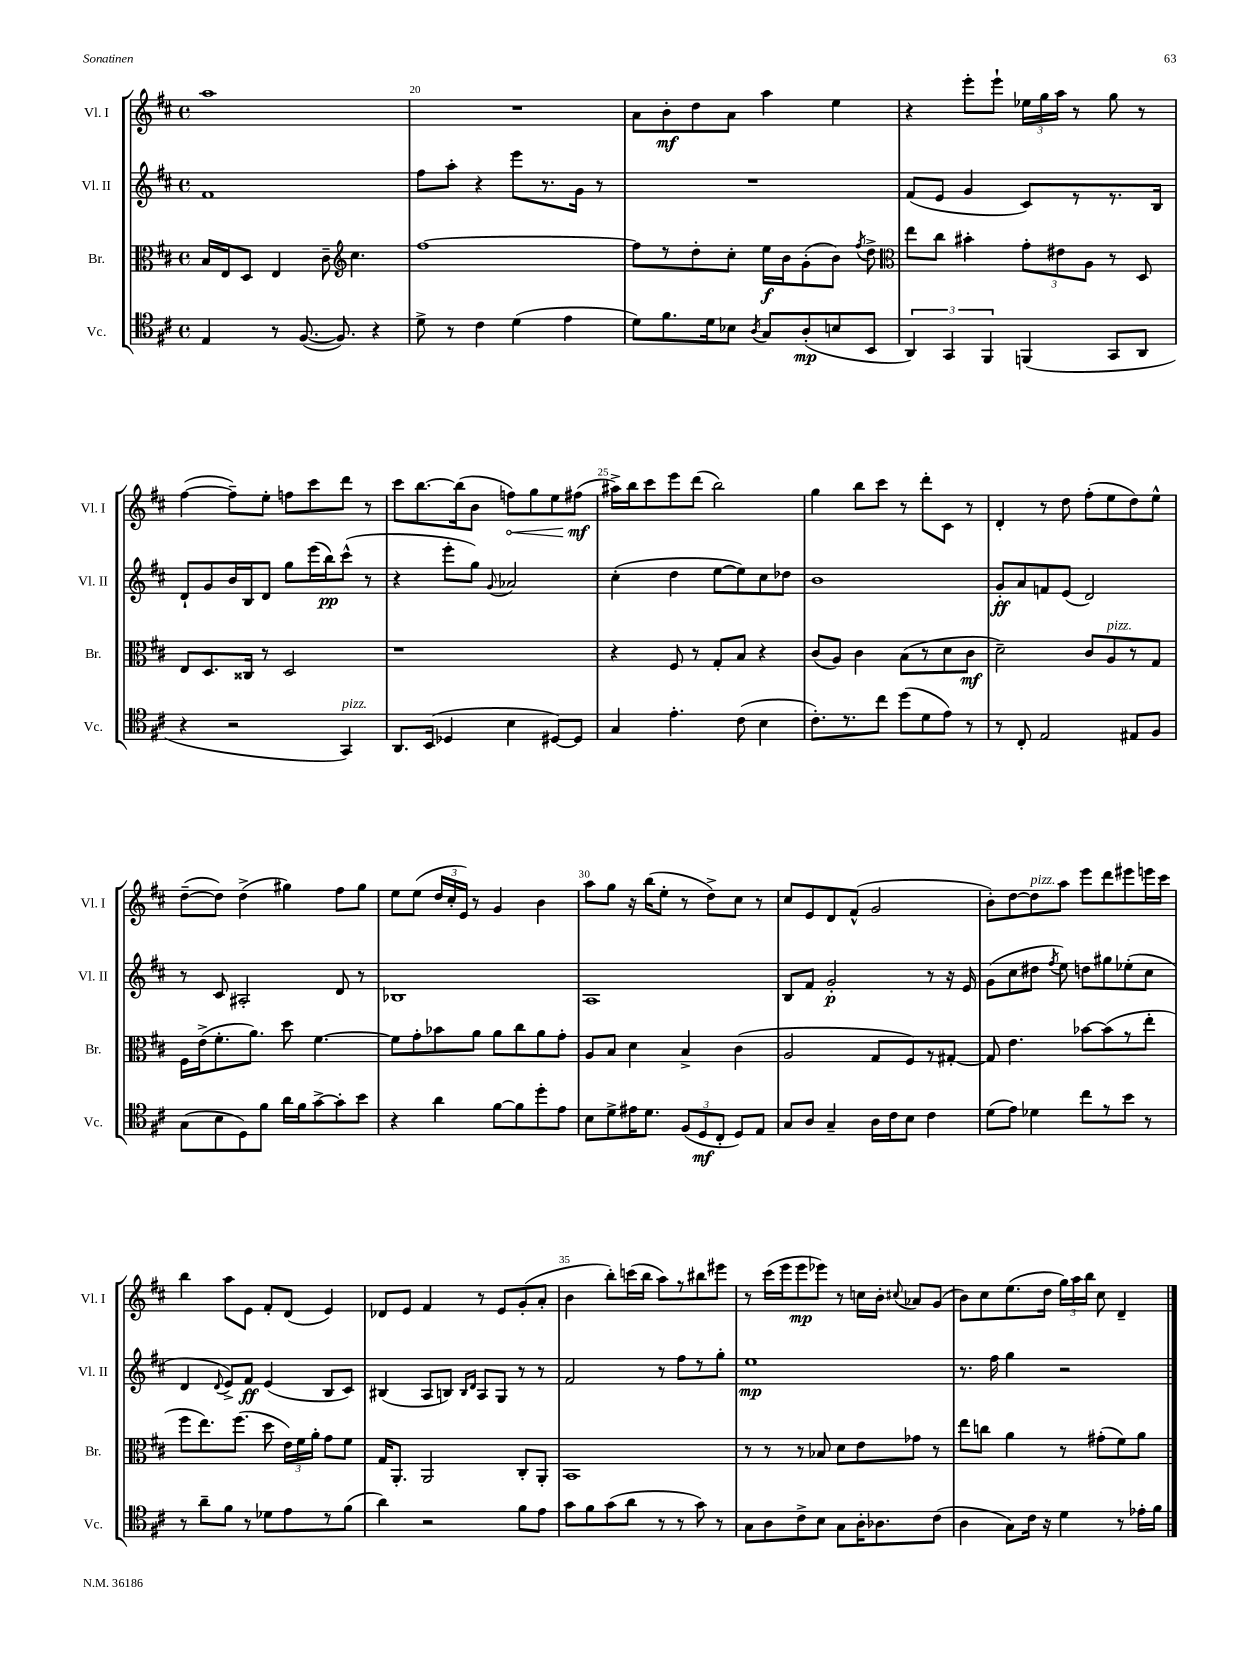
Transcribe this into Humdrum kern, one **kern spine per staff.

**kern	**kern	**kern	**kern
*staff4	*staff3	*staff2	*staff1
*clefC4	*clefC3	*clefG2	*clefG2
*k[f#c#]	*k[f#c#]	*k[f#c#]	*k[f#c#]
*M4/4	*M4/4	*M4/4	*M4/4
*met(c)	*met(c)	*met(c)	*met(c)
4E	16B	1f#	1aa
.	16E	.	.
.	8D	.	.
8r	4E	.	.
([8.F#	.	.	.
.	8c#~	.	.
8.F#])	.	.	.
*	*clefG2	*	*
.	4.cc#	.	.
4r	.	.	.
=	=	=	=
8d^	[1ff#	8ff#	1r
8r	.	8aa'	.
4c#	.	4r	.
(4d	.	8eee	.
.	.	8.r	.
4e	.	.	.
.	.	16g	.
.	.	8r	.
=	=	=	=
8d)	8ff#]	1r	8a
8.f#	8r	.	8b'
.	8dd'	.	8dd
16d	.	.	.
8B-	8cc#'	.	8a
8qA	.	.	.
8G	16ee	.	4aa
.	16b	.	.
(8A'	(8g'	.	.
8B	8b)	.	4ee
.	8qff#	.	.
8BB	8dd^	.	.
=	=	=	=
*	*clefC3	*	*
6AA)	8ee	(8f#	4r
.	8cc#	8e	.
6GG	.	.	.
.	4b#'	4g	8eee'
6FF#	.	.	.
.	.	.	8eee`
(4FF	12g'	8c#)	24ee-
.	.	.	24gg
.	12e#	.	24aa
.	.	8r	8r
.	12A	.	.
8GG	8r	8.r	8gg
8AA	8D	.	8r
.	.	16B	.
=	=	=	=
4r	8E	8d`	([4ff#
.	8.D	8g	.
2r	.	16b	8ff#~])
.	16C##	16B	.
.	8r	8d	8ee'
.	2D	8gg	8ff
.	.	(16eee	8ccc#
.	.	16bb)	.
4GG)	.	(8ccc#^^	8ddd
.	.	8r	8r
=	=	=	=
8.AA	1r	4r	8ccc#
.	.	.	[8.bb
(16BB	.	.	.
4D-	.	8eee'	.
.	.	.	(16bb]
.	.	8gg)	8b
.	.	8qqg	.
4B	.	2a-	8ff)
.	.	.	8gg
[8D#)	.	.	8ee
8D#]	.	.	(8ff#
=	=	=	=
4G	4r	(4cc#'	16aa#^)
.	.	.	16bb
.	.	.	8ccc#
4.e'	8F#	4dd	8eee
.	8r	.	(8ddd
.	8G'	[8ee	2bb)
(8c#	8B	8ee])	.
4B	4r	8cc#	.
.	.	8dd-	.
=	=	=	=
8.c#')	(8c#	1b	4gg
.	8A)	.	.
8.r	.	.	.
.	4c#	.	8bb
8cc#	.	.	8ccc#
(8dd	(8B	.	8r
8d	8r	.	8ddd'
8e)	8d	.	8c#
8r	8c#	.	8r
=	=	=	=
8r	2d~)	8g'	4d'
8C#'	.	8a	.
2E	.	8f	8r
.	.	(8e	8dd
.	8c#	2d)	(8ff#'
.	8A	.	8ee
8E#	8r	.	8dd)
8F#	8G	.	8ee^^
=	=	=	=
(8G	16F#	8r	([8dd~
.	(16e^	.	.
8B	8.f#'	8c#	8dd])
8D)	.	2A#'	(4dd^
.	8.a)	.	.
8f#	.	.	.
16a	8dd	.	4gg#)
16f#	.	.	.
[8g^	[4.f#	.	.
8g']	.	8d	8ff#
8b	.	8r	8gg#
=	=	=	=
4r	8f#]	1B-	8ee
.	8g'	.	(8ee
4a	8b-	.	24dd
.	.	.	24cc#'
.	.	.	24e)
.	8a	.	8r
[8f#	8a	.	4g
8f#]	8cc#	.	.
8dd'	8a	.	4b
8e	8g'	.	.
=	=	=	=
8B	8A	1A	8aa
8d^	8B	.	8gg
16e#	4d	.	16r
8.d	.	.	(16bb
.	.	.	8ee'
(12F#	4B^	.	8r
12D	.	.	.
.	.	.	8dd^)
12C#'	.	.	.
8D)	(4c#	.	8cc#
8E	.	.	8r
=	=	=	=
8G	2A	8B	8cc#
8A	.	8f#	8e
4G~	.	2g'	8d
.	.	.	(8f#^^
16A	8G	.	2g
16c#	.	.	.
8B	8F#)	.	.
4c#	8r	8r	.
.	[8G#'	16r	.
.	.	16e	.
=	=	=	=
(8d	8G#]	(8g	8b')
8e)	4.e	8cc#	[8dd
4d-	.	8dd#	8dd]
.	.	8qff#	.
.	.	8ee)	8aa
8cc#	[8b-	8dd	8eee
8r	(8b-]	8gg#	8ddd
8b	8r	(8ee-'	8eee#
8r	8ee'	8cc#	16eee
.	.	.	16ccc#
=	=	=	=
8r	8ff#	4d	4bb
8a~	8.ee)	.	.
.	.	8qqd	.
8f#	.	8e^)	8aa
.	(8.ff#	.	.
8r	.	8f#	8e
8d-	8dd	(4e	8f#'
8e	24e)	.	(8d
.	24f#	.	.
.	24a'	.	.
8r	8g	8B	4e)
(8f#	8f#	8c#)	.
=	=	=	=
4a)	16G	(4B#	8d-
.	8.AA'	.	.
.	.	.	8e
2r	2AA	8A	4f#
.	.	8B)	.
.	.	16qqB	.
.	.	16qqd	.
.	.	8A	8r
.	.	8G	8e
8f#	8C#'	8r	(8g'
8e	8AA'	8r	8a'
=	=	=	=
8g	1BB	2f#	4b
8f#	.	.	.
(8g	.	.	8bb')
8a	.	.	(16ccc
.	.	.	16bb
8r	.	8r	8aa)
8r	.	8ff#	8r
8g)	.	8r	8bb#
8r	.	8gg'	8eee#
=	=	=	=
8G	8r	1ee	8r
8A	8r	.	(16ccc#
.	.	.	16eee
8c#^	8r	.	8eee
8B	8B-	.	8eee-)
8G	8d	.	8r
16A'	8e	.	16cc
8.A-	.	.	16b'
.	.	.	8qqcc#
.	8g-	.	8a-
(8c#	8r	.	(8g
=	=	=	=
4A	8ee	8.r	8b)
.	8cc	.	8cc#
.	.	16ff#	.
8G)	4a	4gg	(8.ee
16c#	.	.	.
16r	.	.	16dd
4d	8r	2r	24gg)
.	.	.	24aa
.	.	.	24bb
.	(8g#'	.	8cc#
8r	8f#)	.	4d~
16e-'	8a	.	.
16f#	.	.	.
==	==	==	==
*-	*-	*-	*-
